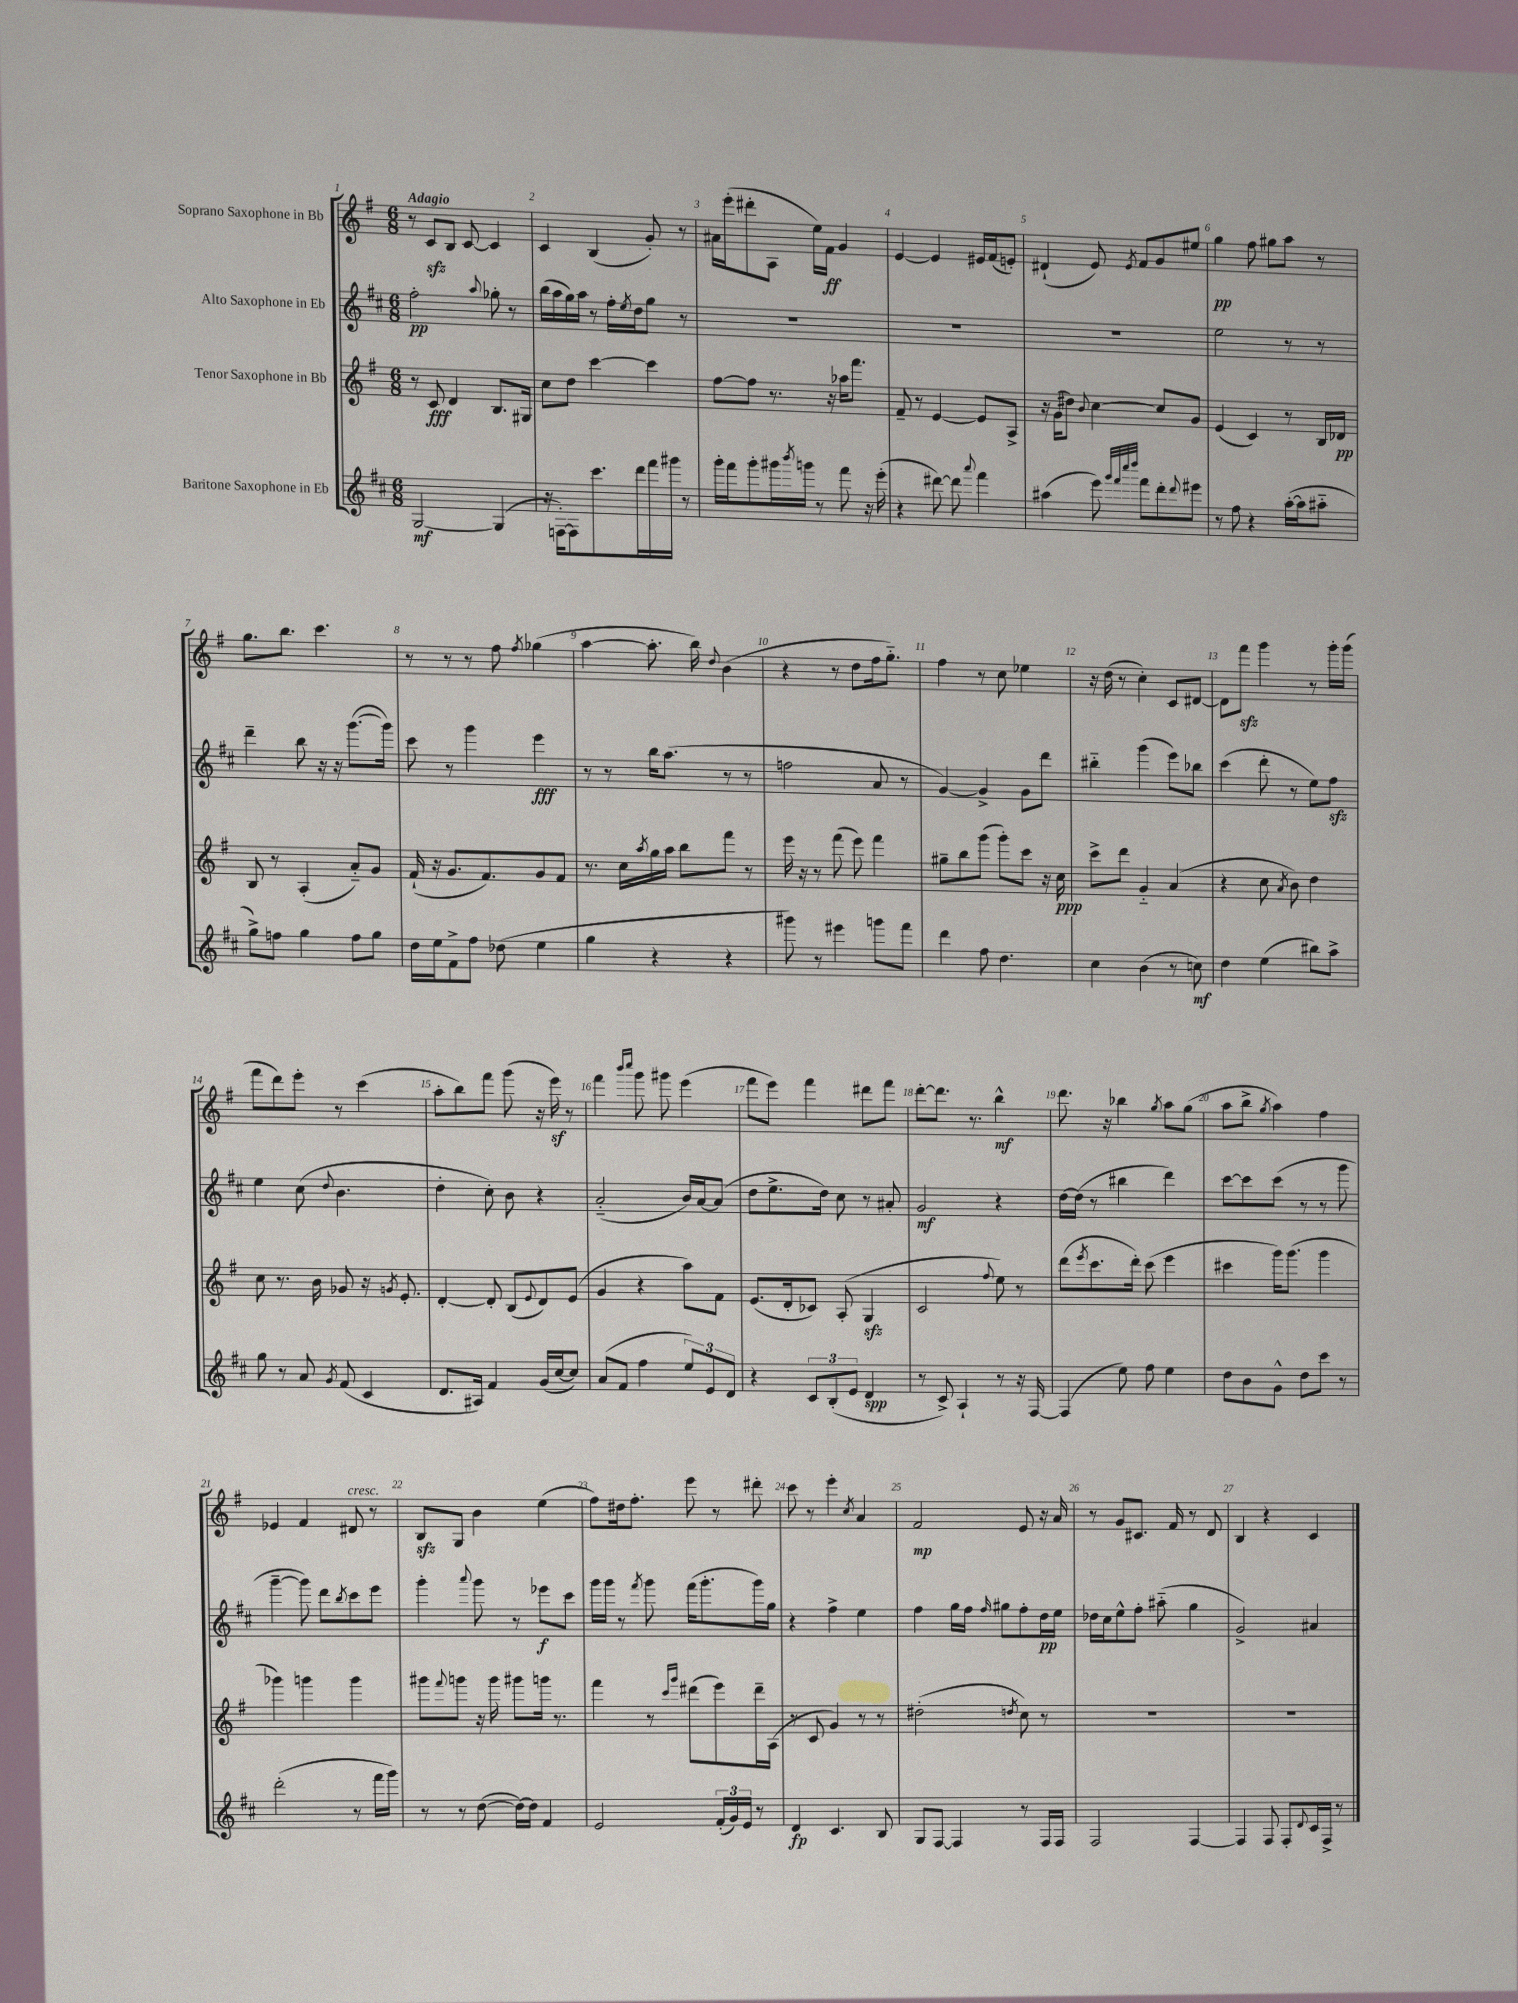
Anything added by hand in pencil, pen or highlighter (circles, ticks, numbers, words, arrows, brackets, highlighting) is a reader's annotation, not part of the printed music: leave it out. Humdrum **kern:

**kern	**kern	**kern	**kern
*staff4	*staff3	*staff2	*staff1
*clefG2	*clefG2	*clefG2	*clefG2
*k[f#c#]	*k[f#]	*k[f#c#]	*k[f#]
*M6/8	*M6/8	*M6/8	*M6/8
[2G/	8r	2ff#'\	8r
.	8c/	.	8c/L
.	4d/	.	8B/J
.	.	.	[8c/
.	.	8qqaa/	.
(4G/]	8.B/L	8gg-'\	4c/]
.	.	8r	.
.	16G#/Jk	.	.
=	=	=	=
16r	8cc\L	(16bb\LL	4c/
[16F'\LK)	.	16aa\	.
8F\]	8dd\J	16gg\)	.
.	.	16aa\JJ	.
8.ccc#\	[4ccc\	8r	(4B/
.	.	16ff#'\LL	.
.	.	8qee/	.
16ddd\L	.	16dd\J	.
16fff#\	4ccc\]	8gg\J	8g'/)
16ggg#\JJ	.	.	.
8r	.	8r	8r
=	=	=	=
16ggg'\LL	[8ff#\L	2.r	16a#\LL
16fff#\J	.	.	(16eee'\J
8ggg'\	8ff#\]J	.	8ddd#'\
16ggg#\L	8.r	.	8A\J
8qbbb/	.	.	.
16ggg\JJ	.	.	.
8r	.	.	16ee\LL)
.	16r	.	16f#\JJ
8fff#\	16aa-\LK	.	4g/
.	8.fff#\J	.	.
16r	.	.	.
(16eee'\	.	.	.
=	=	=	=
4r	8f#~/	2.r	[4e/
.	8r	.	.
[8ddd#\)	[4e/	.	4e/]
8ddd#\]	.	.	.
8qqaaa/	.	.	.
4fff#\	8e/]L	.	16e#/LL
.	.	.	(16f#/J
.	8A^/J	.	8e'/J)
=	=	=	=
(4aa#\	16r	2.r	(4d#`/
.	(16g\LK	.	.
.	8dd#\J)	.	.
.	8qqb/	.	.
8eee\)	[4cc\	.	8e/)
32qqggg/LLL	.	.	.
32qqfff#/	.	.	.
32qqcccc#/	.	.	.
32qqdddd/JJJ	.	.	8qe/
8fff#\L	.	.	8f#/L
8ddd'\	8cc/]L	.	8g/
8qqddd/	.	.	.
8eee#\J	8g/J	.	8ee#/J
=	=	=	=
8r	(4e/	2ee\	4gg\
8ff#\	.	.	.
4r	4c/)	.	8ff#\
.	.	.	8gg#\L
([16aa'\LL	8r	8r	8aa\J
16aa\]J	.	.	.
8aa#'~\J	16B/LL	8r	8r
.	16d-/JJ	.	.
=	=	=	=
8gg^\L)	8B/	4ddd~\	8.gg\L
8ff\J	8r	.	.
.	.	.	8.bb\J
4gg\	(4A'/	8bb\	.
.	.	16r	4.ccc\
.	.	16r	.
8ff\L	8a'~/L)	([8.ggg\L	.
8gg\J	8g/J	.	.
.	.	16ggg\]Jk)	.
=	=	=	=
16dd\LL	(16f#`/	8ccc#\	8r
16ee\J	16r	.	.
8f#^\	8.g/L	8r	8r
8ff#\J	.	4ggg\	8r
.	8.f#/)	.	.
(8dd-\	.	.	8ff#\
.	.	.	8qff#/
4ee\	8g/	4eee\	(4gg-\
.	8f#/J	.	.
=	=	=	=
4gg\	8.r	8r	[4aa\
.	.	8r	.
.	16cc\LL	.	.
.	8qaa/	.	.
4r	16gg\	16bb\LK	8.aa'\]
.	16aa\JJ	(8.aa\J	.
.	8bb\L	.	.
.	.	.	16bb\)
.	.	.	8qqdd/
4r	8fff#\J	8r	(4b\
.	8r	8r	.
=	=	=	=
8ggg#\)	16eee\	2ff\	4r
.	16r	.	.
8r	8r	.	.
4eee#\	(8fff#\	.	8r
.	8eee\)	.	8dd\L
8ggg\L	4fff#\	8a/	16ff#\k
.	.	.	8.gg'~\J)
8fff#\J	.	8r	.
=	=	=	=
4ddd\	8gg#~\L	[4g/)	4ff#\
.	8bb\	.	.
8ff#\	(8ggg\J	4g^/]	8r
4.dd\	8ggg'\L)	.	8cc\
.	8ccc\J	8g\L	4ee-\
.	16r	8ddd\J	.
.	16cc\	.	.
=	=	=	=
4cc#\	8ccc^\L	4bb#'~\	16r
.	.	.	(16dd\
.	8ddd\J	.	8r
(4b\	4g'~/	(4ggg\	4cc'\)
8r	(4a/	8eee\L)	8c/L
8cc\)	.	8bb-\J	[8d#/J
=	=	=	=
4dd\	4r	(4ccc#\	8d#\]L
.	.	.	8fff#\J
(4ee\	8cc\	8ddd'\	4ggg\
.	8qa/	.	.
.	8b\)	8r	.
8bb#\L)	4dd\	8ee\L)	8r
8aa^\J	.	8ff#\J	16ggg'\LL
.	.	.	(16ggg\JJ
=	=	=	=
8gg\	8cc\	4ee\	8fff#\L
8r	8.r	.	8ddd\)
8a/	.	(8cc#\	8eee'\J
.	16b\	.	.
8qg/	.	8qqdd/	.
(8f#/	8g-/	4.b\	8r
4c#/	16r	.	(4ccc\
.	8qg/	.	.
.	8.e'/	.	.
=	=	=	=
8.d/L	[4d'/	4dd'\	8aa'\L
.	.	.	8bb\)
16A#/Jk)	.	.	.
4f#/	8d'/]	8cc#'\)	8fff#\J
.	(8B/L	8b\	(8ggg\
.	8qqe/	.	.
(16g/LL	8d/)	4r	16r
[16cc#/J	.	.	16eee\)
8cc#/]J)	(8e/J	.	8r
=	=	=	=
(8a/L	4g/	(2a'~/	4fff#\
8f#/J	.	.	.
.	.	.	16qqbbb/LL
.	.	.	16qqcccc/JJ
4ff#\	4r	.	8ggg\
.	.	.	8ggg#\
12ee/L)	8aa\L)	16b/LL)	(4eee\
.	.	[16a/J	.
12e/	.	.	.
.	8f#\J	(8a/]J	.
12d/J	.	.	.
=	=	=	=
4r	(8.e/L	8dd\L	8fff#\L
.	.	8.ee^\	8eee\J)
.	16d'/k	.	.
12c#/L	8c-/J)	.	4fff#\
.	.	16dd\Jk)	.
(12B'/	.	.	.
.	(8A'/	8cc#\	.
12e/J	.	.	.
4d/	4G/	8r	8ddd#\L
.	.	8a#'/	8fff#\J
=	=	=	=
8r	2c/	2g/	[8ddd'\L
8c#^/)	.	.	8.ddd\]J
4A`/	.	.	.
.	.	.	8.r
.	8qqff#/	.	.
8r	8ee\)	4r	4bb^^\
16r	8r	.	.
[16F#/	.	.	.
=	=	=	=
(4F#/]	(8ddd\L	[16dd\LL	8.ddd\
.	.	(16dd\]JJ	.
.	8qeee/	.	.
.	8.ccc\	8r	.
.	.	.	16r
8ee\)	.	4bb#\	4bb-\
.	16ddd'\Jk)	.	.
8ff#\	(8ccc\	.	.
.	.	.	8qgg/
4ee\	4eee\	4ddd\)	8aa\L
.	.	.	(8gg\J
=	=	=	=
8dd\L	4ccc#\	[8ccc#\L	8aa\L
8b\	.	8ccc#\]	8bb^\J
.	.	.	8qgg/
8g^^\J	16ggg\LK)	(8ccc#\J	4aa\)
.	(8.ggg\J	.	.
8dd\L	.	8r	.
8ccc#\J	4ggg\	8r	4ff#\
8r	.	8ggg\	.
=	=	=	=
(2ddd'\	4ggg-\)	[4ggg~\	4e-/
.	4ggg\	8ggg\])	4f#/
.	.	8ddd\L	.
.	.	8qbb/	.
8r	4ggg\	8ccc#\	8d#/
16fff#\LL	.	8eee\J	8r
16ggg\JJ)	.	.	.
=	=	=	=
8r	8ggg#\L	4ggg'\	8B/L
.	8qqfff#/	.	.
8r	8ggg\J	.	8G/J
.	.	8qqaaa/	.
([8dd\	16r	8ggg\	4b\
.	16ggg\	.	.
16dd\_LL)	8ggg#\L	8r	.
16dd\]JJ	.	.	.
4f#/	16ggg\Jk	8eee-\L	(4ee\
.	8.r	.	.
.	.	8ccc#\J	.
=	=	=	=
2e/	4fff#\	16ggg\LL	8ff#\L)
.	.	16ggg\JJ	.
.	.	8r	16dd#\k
.	.	.	8.ff#'\J
.	.	8qfff#/	.
.	8r	8ggg\	.
.	16qqccc/LL	.	.
.	16qqggg/JJ	.	.
.	(8ddd#\L	(16fff#\LK	8eee\
.	.	8.ggg'\	.
(24f#'/LL	8eee\)	.	8r
24g/)	.	.	.
24e/JJ	.	.	.
8r	16ddd#~\L	16ggg\L)	8ddd#'\
.	(16A\JJ	16gg\JJ	.
=	=	=	=
4d/	8r	4r	8ccc\
.	8c/	.	8r
4.c#/	4g/)	4ff#^\	4eee'\
.	.	.	8qcc/
.	8r	4ee\	4a/
8B/	8r	.	.
=	=	=	=
8G/L	(2dd#'\	4ff#\	2f#/
[8F#/J	.	.	.
4F#/]	.	16gg\LL	.
.	.	16ff#\JJ	.
.	.	16qqff#/	.
.	.	8gg#\L	.
.	8qdd/	.	.
8r	8cc\)	8ff#'\	8e/
16F#/LL	8r	16dd\L	16r
16F#/JJ	.	16ee\JJ	16a/
=	=	=	=
2F#/	2.r	16dd-\LL	8r
.	.	16cc#\J	.
.	.	8ee^^\	8g/L
.	.	8ff#'\J	8.c#/J
.	.	(8aa#'~\	.
.	.	.	16f#/
[4F#/	.	4gg\	8r
.	.	.	8d/
=	=	=	=
4F#/]	2.r	2g^/)	4B/
8F#/	.	.	4r
8F#'/L	.	.	.
8qqd/	.	.	.
16c#/L	.	4a#/	4c/
16F#^/JJ	.	.	.
8r	.	.	.
==	==	==	==
*-	*-	*-	*-
